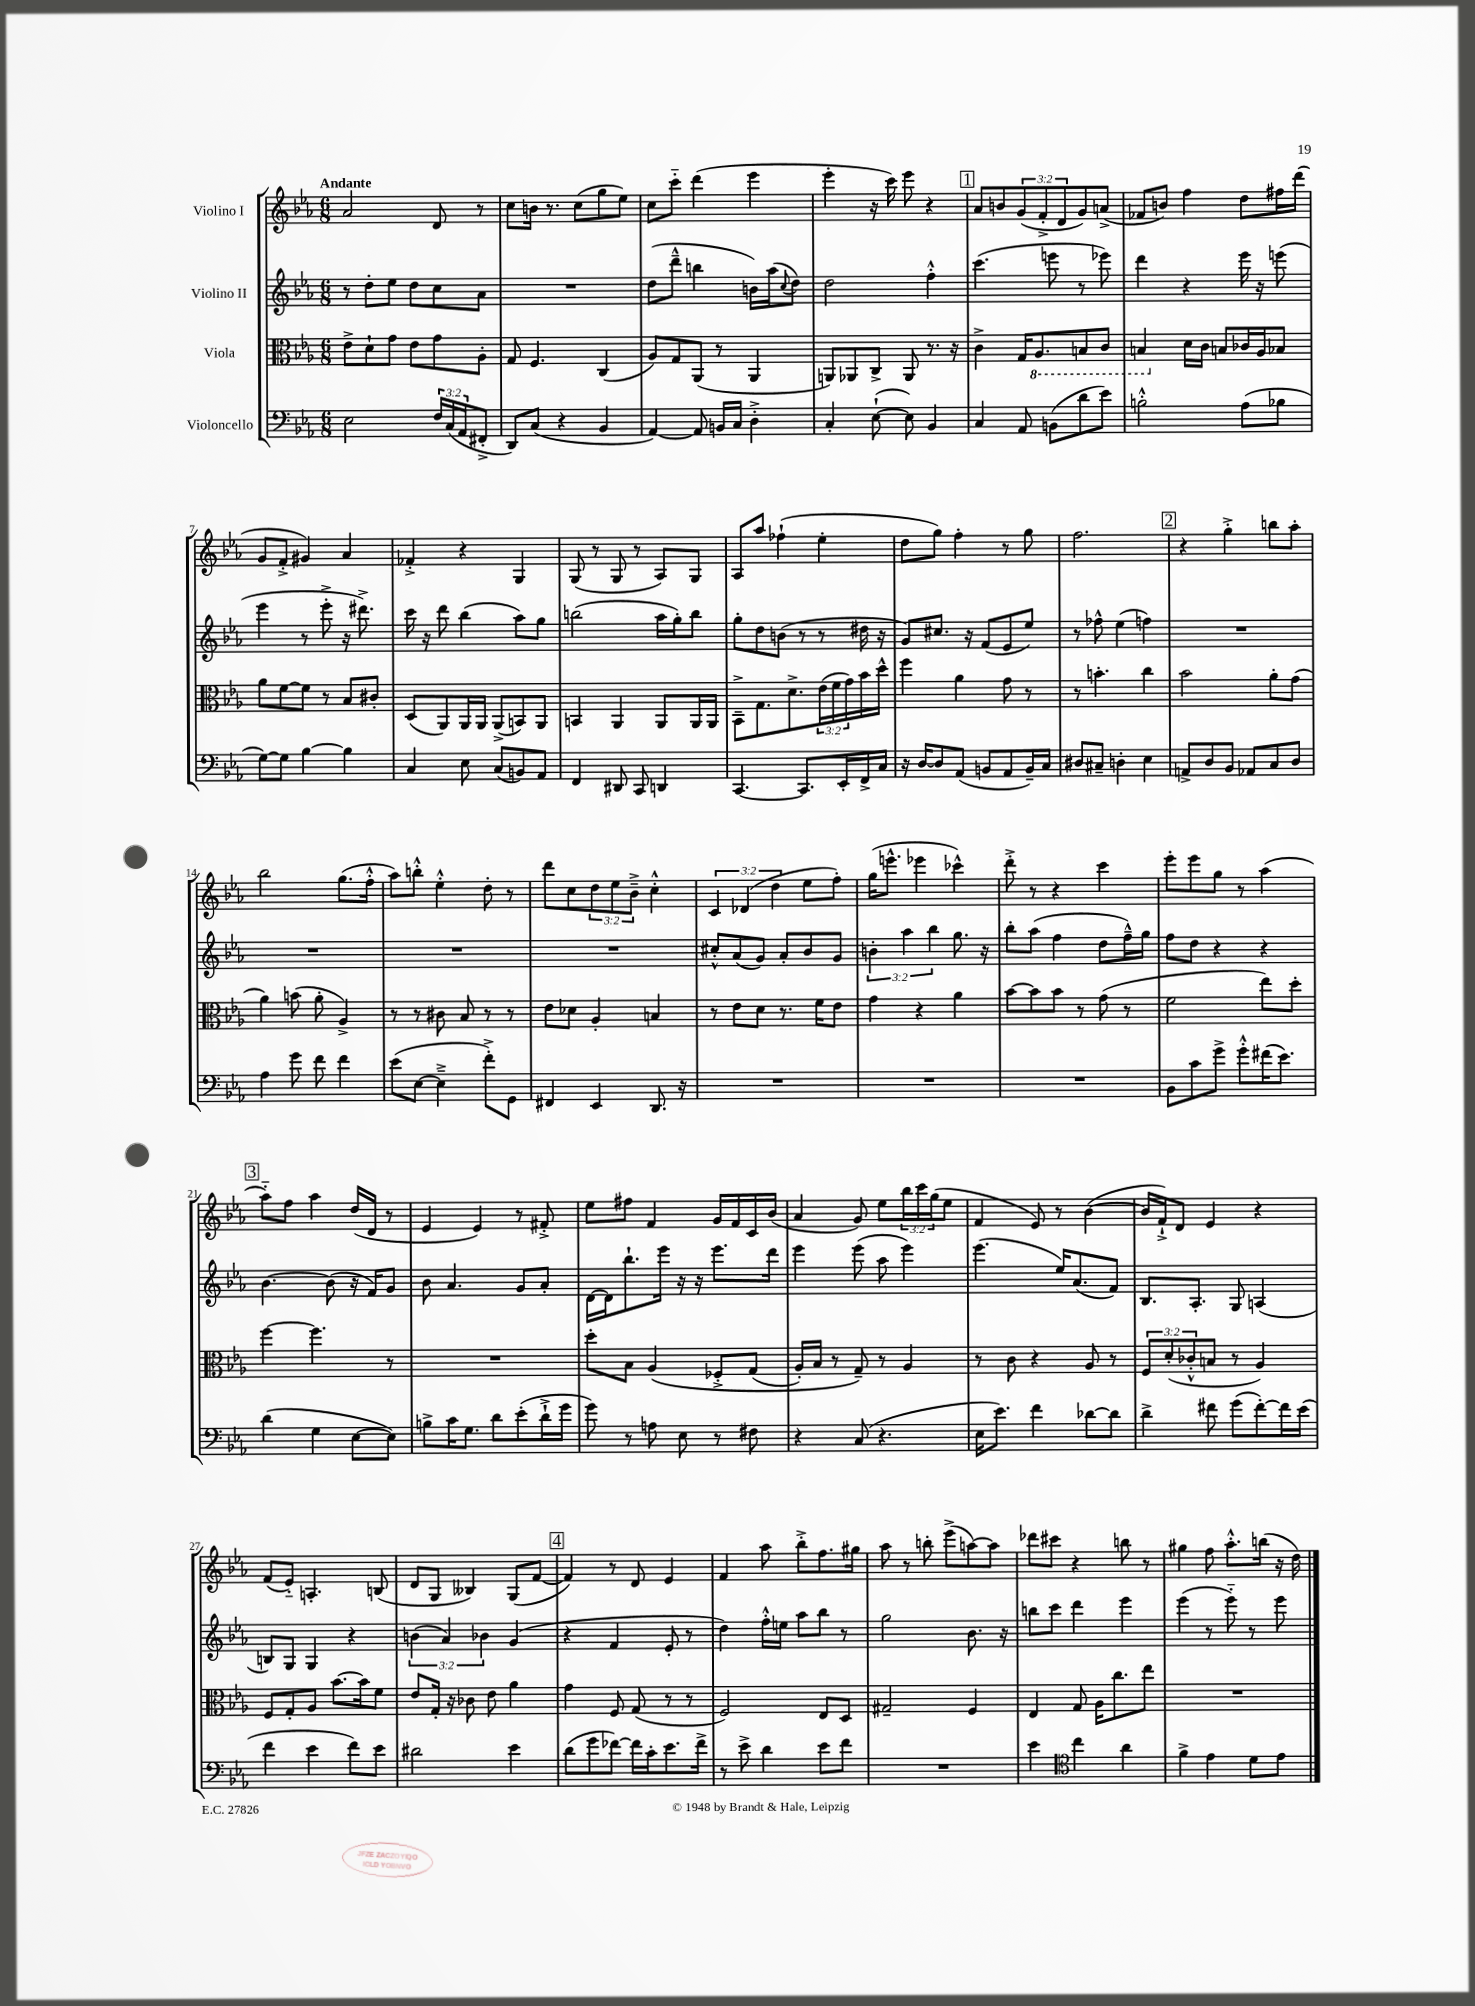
<<
\new StaffGroup <<
\new Staff = "s0" \with { instrumentName = "Violino I" } {
    \clef treble \key ees \major \numericTimeSignature \time 6/8 \override Staff.TupletNumber.text = #tuplet-number::calc-fraction-text \tempo "Andante"
    aes'2 d'8 r8 |
    c''8 b'16 r8. c''8( g''8 ees''8) |
    c''8 c'''8-_ d'''4( ees'''4 |
    ees'''4-. r16 c'''16) ees'''8 r4 |
    \mark \markup { \box "1" } aes'8 b'8 \tuplet 3/2 { g'8( f'8-.-> d'8 } g'8) a'8->( |
    fes'8 b'8) f''4 d''8 fis''16 d'''16( |
    g'8 f'8-.-> gis'4) aes'4 |
    fes'4-.-> r4 g4 |
    g8( r8 g8 r8 aes8) g8 |
    aes8 aes''8 fes''4-!( ees''4-. |
    d''8 g''8) f''4-. r8 g''8 |
    f''2. |
    \mark \markup { \box "2" } r4 g''4-.-> b''8 aes''8-. |
    bes''2 g''8.( f''16-.-^ |
    aes''8) b''8-.-^ ees''4-.-^ d''8-. r8 |
    d'''8 c''8 \tuplet 3/2 { d''8 ees''8 bes'8---> } c''4-.-^ |
    \tuplet 3/2 { c'4 des'4( d''4 } ees''8 f''8-.) |
    g''16( e'''8.-^ ees'''4 ces'''4-^) |
    d'''8-.-> r8 r4 c'''4 |
    ees'''8-. ees'''8 g''8 r8 aes''4( |
    \mark \markup { \box "3" } aes''8-_) f''8 aes''4 d''16( d'16 r8 |
    ees'4 ees'4) r8 fis'8-.-> |
    ees''8 fis''8 f'4 g'16 f'16 c'16 bes'16( |
    aes'4 g'8) ees''8 \tuplet 3/2 { bes''16 c'''16 g''16( } ees''8 |
    f'4 ees'8) r8 bes'4~( |
    bes'16 f'16-!->) d'8 ees'4 r4 |
    f'8( ees'8-_) a4.-. b8( |
    d'8 g8 beses4) g8( f'8~ |
    \mark \markup { \box "4" } f'4) r8 d'8 ees'4 |
    f'4 aes''8 bes''8-.-> f''8. gis''16 |
    aes''8 r8 b''8-. ees'''8->( a''8~) a''8 |
    des'''8 cis'''8 r4 b''8 r8 |
    gis''4 f''8 aes''8.-.-^ b''16( r16 d''16) \bar "|." |
}
\new Staff = "s1" \with { instrumentName = "Violino II" } {
    \clef treble \key ees \major \numericTimeSignature \time 6/8 \override Staff.TupletNumber.text = #tuplet-number::calc-fraction-text
    r8 d''8-. ees''8 d''8 c''8 aes'8 |
    R2. |
    d''8( d'''8---^ b''4 b'16) aes''16( \appoggiatura { c''8 } d''8) |
    d''2 f''4-.-^ |
    \mark \markup { \box "1" } c'''4.( e'''8 r8 ees'''8) |
    d'''4 r4 ees'''16 r16 e'''8( |
    ees'''4 r8 ees'''8-.-> r16 dis'''8.->) |
    c'''16 r16 d'''8 bes''4( aes''8) g''8 |
    b''2( aes''16 g''16-.) b''8 |
    g''8-. d''8 b'8( r8 r8 dis''16 r16 |
    g'8) cis''8. r16 f'8( ees'8 ees''8) |
    r8 fes''8-^ ees''4( f''4) |
    \mark \markup { \box "2" } R2. |
    R2. |
    R2. |
    R2. |
    cis''8-.-^ aes'8( g'8) aes'8-. bes'8 g'8 |
    \tuplet 3/2 { b'4-. aes''4 bes''4 } g''8. r16 |
    bes''8-. aes''8( f''4 d''8 f''16---^) g''16 |
    f''8 d''8 r4 r4 |
    \mark \markup { \box "3" } bes'4.~ bes'8( r16 f'16) g'8 |
    bes'8 aes'4. g'8 aes'8-. |
    d'16~ d'16 bes''8.-! ees'''16 r16 r16 ees'''8. d'''16 |
    ees'''4 ees'''8( aes''8 ees'''4) |
    ees'''4.( ees''16) aes'8.( f'8) |
    bes8. aes8.-. g8 a4( |
    b8) g8 g4 r4 |
    \tuplet 3/2 { b'4( aes'4) bes'4 } g'4( |
    \mark \markup { \box "4" } r4 f'4 ees'8-. r8 |
    d''4) f''16-.-^ e''16 aes''8 bes''8 r8 |
    g''2 bes'8. r16 |
    b''8 c'''8 d'''4 ees'''4 |
    ees'''4( r8 ees'''8-_) r8 ees'''8 \bar "|." |
}
\new Staff = "s2" \with { instrumentName = "Viola" } {
    \clef alto \key ees \major \numericTimeSignature \time 6/8 \override Staff.TupletNumber.text = #tuplet-number::calc-fraction-text
    ees'8-> d'8-! g'8 ees'8 g'8 aes8-. |
    g8 f4. c4( |
    aes8) g8 aes,8( r8 aes,4 |
    a,8) aes,8 c8-> aes,8 r8. r16 |
    \mark \markup { \box "1" } c'4-> g16 \ottava #-1 aes,8. b,8 c8 |
    b,4 \ottava #0 d'16 c'16 b8 ces'16 aes16 bes8 |
    aes'8 f'8~ f'8 r8 bes8 cis'8-. |
    d8( aes,8) aes,16 aes,16 aes,8->( b,8) aes,8 |
    b,4 aes,4 aes,8 aes,16 aes,16 |
    bes,8---> g8. d'8.-> \tuplet 3/2 { ees'16( f'16 g'16) } bes'16 d''16-^ |
    f''4 aes'4 g'8 r8 |
    r8 b'4.-. c''4 |
    \mark \markup { \box "2" } bes'2 aes'8-. g'8( |
    aes'4) b'8( aes'8-. aes4->) |
    r8 r8 cis'8 bes8 r8 r8 |
    ees'8 des'8 aes4-. b4 |
    r8 ees'8 d'8 r8. f'16 ees'8 |
    g'4 r4 aes'4 |
    bes'8~ bes'8 bes'8 r8 g'8( r8 |
    f'2 ees''8) d''8-. |
    \mark \markup { \box "3" } f''4~ f''4. r8 |
    R2. |
    d''8-. bes8 aes4\( fes8-.-> g8( |
    aes16-.) bes16 r8 g8--\) r8 aes4 |
    r8 c'8 r4 aes8 r8 |
    \tuplet 3/2 { f8 d'8-.( ces'8-.-^ } b8 r8 aes4) |
    f8 g8-. aes8 bes'8.~ bes'16 f'8 |
    ees'8 g16-. r16 ces'8 ees'8 aes'4 |
    \mark \markup { \box "4" } g'4 f8 g8( r8 r8 |
    f2) ees8 d8 |
    gis2-- f4 |
    ees4 g8 aes16 c''8. ees''8 |
    R2. \bar "|." |
}
\new Staff = "s3" \with { instrumentName = "Violoncello" } {
    \clef bass \key ees \major \numericTimeSignature \time 6/8 \override Staff.TupletNumber.text = #tuplet-number::calc-fraction-text
    ees2 \tuplet 3/2 { f16 c16( aes,16 } fis,8-.-> |
    d,8) c8( r4 bes,4 |
    aes,4~) aes,8 b,16 c16 d4-.-> |
    c4-. ees8~-!( ees8) bes,4 |
    \mark \markup { \box "1" } c4 aes,8 b,8( d'8 ees'8) |
    b2-.-^ aes8( bes8 |
    g8~) g8 bes4~ bes4 |
    c4 ees8 c8( b,8) aes,8 |
    f,4 dis,8 c,8 d,4 |
    c,4.~ c,8. ees,16-. f,16-> c16 |
    r16 d16~ d8 aes,8( b,8 aes,8 b,16--) c16 |
    dis8 cis8-- d4-. ees4 |
    \mark \markup { \box "2" } a,8-> d8 bes,8 aes,8 c8 d8 |
    aes4 g'8 f'8 f'4 |
    ees'8( ees8~ ees4---> f'8-.->) g,8 |
    fis,4 ees,4 d,8. r16 |
    R2. |
    R2. |
    R2. |
    bes,8 c'8 g'8-> g'8-.-^ fis'16( ees'8.) |
    \mark \markup { \box "3" } d'4( g4 ees8~ ees8) |
    b8-> c'16 g8. d'8 ees'8-.( d'16-!-> g'16 |
    g'8) r8 a8 ees8 r8 fis8 |
    r4 c8( r4. |
    ees16 ees'8.) f'4 des'8~ des'8 |
    d'4-> fis'8 g'8( fis'8~-.) fis'16 ees'16( |
    f'4 ees'4 f'8) ees'8 |
    dis'2 ees'4 |
    \mark \markup { \box "4" } d'8( g'8 fes'8~) fes'16 c'16-. ees'8. fes'16-> |
    r8 ees'8-> d'4 ees'8 f'8 |
    R2. |
    ees'4 \clef tenor c''4 aes'4 |
    f'4-> ees'4 d'8 ees'8 \bar "|." |
}
>>
>>
